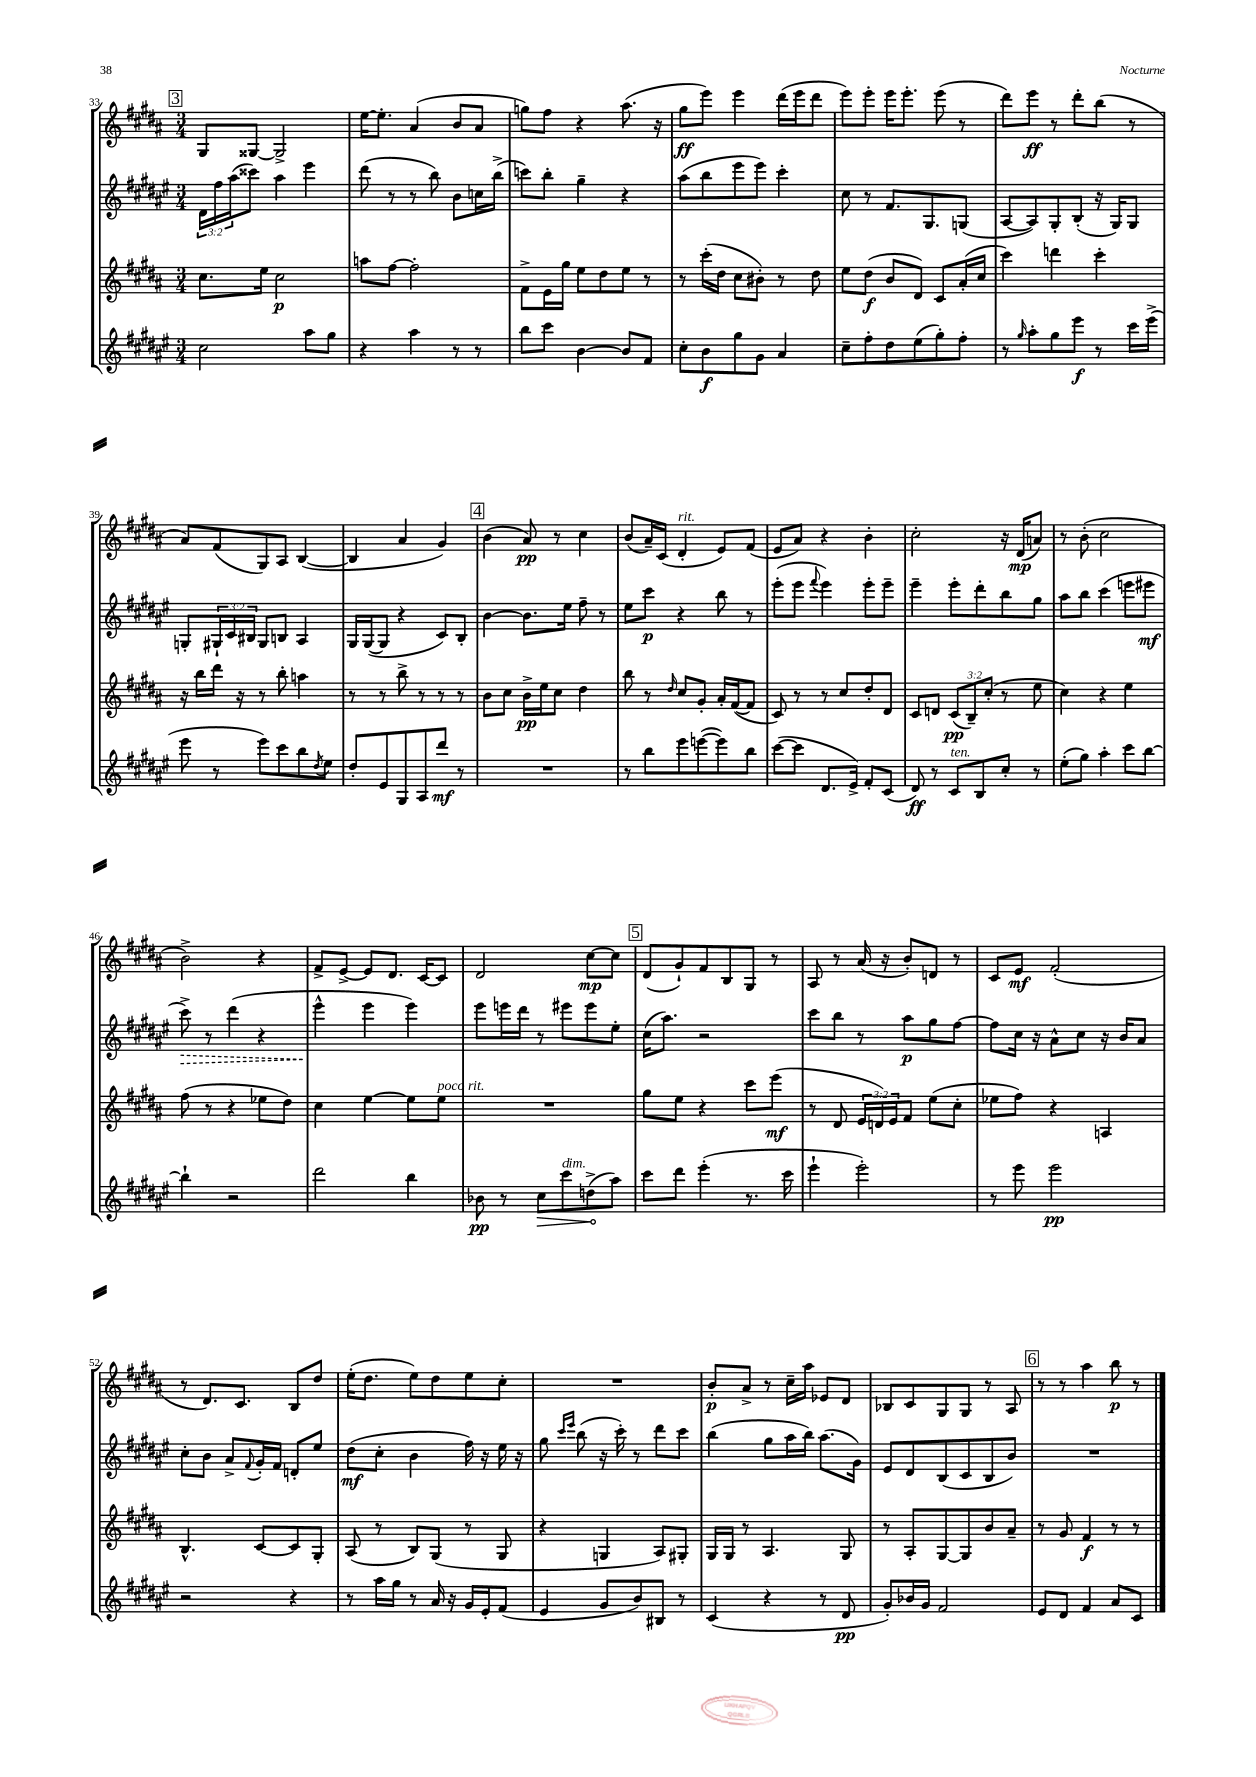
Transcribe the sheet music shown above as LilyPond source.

<<
\new StaffGroup <<
\new Staff = "s0" {
    \clef treble \key b \major \numericTimeSignature \time 3/4
    \mark \markup { \box "3" } gis8 gisis8~ gisis2-> |
    e''16~ e''8.-. ais'4( b'8 ais'8 |
    g''8) fis''8 r4 ais''8.( r16 |
    gis''8\ff e'''8) e'''4 dis'''16( e'''16 dis'''8 |
    e'''8) e'''8-. e'''16 e'''8.-. e'''8( r8 |
    dis'''8) e'''8\ff r8 dis'''8-. b''8( r8 |
    ais'8) fis'8( gis8) ais8 b4~( |
    b4 ais'4 gis'4) |
    \mark \markup { \box "4" } b'4( ais'8\pp) r8 cis''4 |
    b'8( ais'16--) cis'16( dis'4-.^\markup { \italic "rit." } e'8) fis'8( |
    e'8 ais'8) r4 b'4-. |
    cis''2-. r16 dis'16\mp( a'8) |
    r8 b'8-.( cis''2 |
    b'2->) r4 |
    fis'8-> e'8~-> e'8 dis'8. cis'16~ cis'8 |
    dis'2 cis''8~\mp cis''8 |
    \mark \markup { \box "5" } dis'8( gis'8-!) fis'8 b8 gis8 r8 |
    ais8 r8 ais'16( r16 b'8-.) d'8 r8 |
    cis'8 e'8\mf fis'2-.( |
    r8 dis'8.) cis'8. b8 dis''8 |
    e''16-.( dis''8. e''8) dis''8 e''8 cis''8-. |
    R2. |
    b'8-.\p ais'8-> r8 cis''16-- ais''16 ees'8 dis'8 |
    bes8 cis'8 gis8 gis8 r8 ais8 |
    \mark \markup { \box "6" } r8 r8 ais''4 b''8\p r8 \bar "|." |
}
\new Staff = "s1" {
    \clef treble \key fis \major \numericTimeSignature \time 3/4 \override Staff.TupletNumber.text = #tuplet-number::calc-fraction-text
    \mark \markup { \box "3" } \tuplet 3/2 { dis'16 fis''16 ais''16( } cisis'''8) ais''4 eis'''4 |
    dis'''8( r8 r8 b''8) b'8 c''16 b''16->( |
    c'''8) b''8-. gis''4-- r4 |
    ais''8( b''8 eis'''8 eis'''8) cis'''4-. |
    cis''8 r8 fis'8. gis8. g8( |
    ais8~ ais8) gis8-. b8-.( r16 gis16) gis8 |
    g8-. \tuplet 3/2 { gis16-! cis'16 bis16 } gis8 b8 ais4 |
    gis16 gis16~( gis8 r4 cis'8) b8-. |
    \mark \markup { \box "4" } b'4~ b'8. eis''16 fis''8-- r8 |
    eis''8 cis'''8\p r4 b''8 r8 |
    eis'''8-.( eis'''8 \appoggiatura { fis'''8 } eis'''4) eis'''8-. eis'''8-- |
    eis'''4-- eis'''8-. dis'''8-. b''8 gis''8 |
    ais''8 b''8 cis'''4( e'''8 eis'''8\mf |
    \once \override Hairpin.style = #'dashed-line cis'''8->\>) r8 dis'''4( r4 |
    eis'''4-^\! eis'''4 eis'''4) |
    eis'''8 e'''16 dis'''16 r8 eis'''8 eis'''8 eis''8-. |
    \mark \markup { \box "5" } cis''16( ais''8.) r2 |
    cis'''8 b''8 r8 ais''8\p gis''8 fis''8~ |
    fis''8 cis''16 r16 ais'8-^ cis''8 r16 b'16 ais'8 |
    cis''8-. b'8 ais'8-> \appoggiatura { fis'8 } gis'16-. fis'16 d'8-. eis''8 |
    dis''8\mf( cis''8-. b'4 fis''16) r16 eis''16 r16 |
    gis''8 \grace { cis'''16 eis'''16 } b''8( r16 cis'''16-.) r8 dis'''8 cis'''8 |
    b''4( gis''8 ais''16 b''16) ais''8.( gis'16) |
    eis'8 dis'8 b8( cis'8 b8 b'8) |
    \mark \markup { \box "6" } R2. \bar "|." |
}
\new Staff = "s2" {
    \clef treble \key b \major \numericTimeSignature \time 3/4 \override Staff.TupletNumber.text = #tuplet-number::calc-fraction-text
    \mark \markup { \box "3" } cis''8. e''16 cis''2\p |
    a''8 fis''8~ fis''2-. |
    fis'8-> e'16 gis''16 e''8 dis''8 e''8 r8 |
    r8 cis'''16-.( dis''16 cis''8 bis'8-.) r8 dis''8 |
    e''8 dis''8\f( b'8 dis'8) cis'8 ais'16-.( cis''16 |
    cis'''4) d'''4 cis'''4-. |
    r16 b''16 dis'''16 r16 r8 b''8-. a''4 |
    r8 r8 b''8-> r8 r8 r8 |
    \mark \markup { \box "4" } b'8 cis''8 b'16->\pp e''16 cis''8 dis''4 |
    b''8 r8 \grace { dis''16 } cis''8 gis'8-. ais'16-. fis'16~( fis'8 |
    cis'8) r8 r8 cis''8 dis''8-. dis'8 |
    cis'8 d'8 \tuplet 3/2 { cis'8\pp( b8--) cis''8-.( } r8 e''8 |
    cis''4) r4 e''4 |
    fis''8( r8 r4 ees''8 dis''8) |
    cis''4 e''4~ e''8 e''8^\markup { \italic "poco rit." } |
    R2. |
    \mark \markup { \box "5" } gis''8 e''8 r4 cis'''8 e'''8\mf( |
    r8 dis'8 \tuplet 3/2 { e'16 d'16) e'16 } fis'8 e''8( cis''8-. |
    ees''8 fis''8) r4 a4 |
    b4.-^ cis'8~ cis'8 gis8-. |
    ais8( r8 b8) gis8( r8 gis8 |
    r4 g4 ais8) gis8-. |
    gis16 gis16 r8 ais4. gis8 |
    r8 ais8-. gis8~ gis8 b'8 ais'8-- |
    \mark \markup { \box "6" } r8 gis'8 fis'4\f r8 r8 \bar "|." |
}
\new Staff = "s3" {
    \clef treble \key fis \major \numericTimeSignature \time 3/4
    \mark \markup { \box "3" } cis''2 ais''8 gis''8 |
    r4 ais''4 r8 r8 |
    b''8 cis'''8 b'4~ b'8 fis'8 |
    cis''8-. b'8\f gis''8 gis'8 ais'4 |
    cis''8-- fis''8-. dis''8 eis''8( gis''8-.) fis''8-. |
    r8 \grace { gis''16 } ais''8-. gis''8 eis'''8\f r8 cis'''16 eis'''16->( |
    eis'''8 r8 eis'''8) cis'''8 b''8 \acciaccatura { dis''8 } eis''8 |
    dis''8-. eis'8 gis8 ais8 dis'''8\mf r8 |
    \mark \markup { \box "4" } R2. |
    r8 b''8 eis'''8 e'''8~( e'''8) b''8 |
    cis'''8~( cis'''8 dis'8. eis'16->) fis'8-. cis'8( |
    dis'8\ff) r8 cis'8^\markup { \italic "ten." } b8 cis''8-. r8 |
    eis''8-.( gis''8) ais''4-. cis'''8 b''8~ |
    b''4-! r2 |
    dis'''2 b''4 |
    bes'8\pp r8 \once \override Hairpin.circled-tip = ##t cis''8\> cis'''8^\markup { \italic "dim." } d''8->\!( ais''8) |
    \mark \markup { \box "5" } cis'''8 dis'''8 eis'''4-.( r8. cis'''16 |
    eis'''4-! eis'''2-.) |
    r8 eis'''8 eis'''2\pp |
    r2 r4 |
    r8 ais''16 gis''16 r8 ais'16 r16 gis'16 eis'16-. fis'8( |
    eis'4 gis'8 b'8) bis8 r8 |
    cis'4( r4 r8 dis'8\pp |
    gis'8-.) bes'16 gis'16 fis'2 |
    \mark \markup { \box "6" } eis'8 dis'8 fis'4 ais'8 cis'8 \bar "|." |
}
>>
>>
\layout { \context { \Score currentBarNumber = #33 } }
